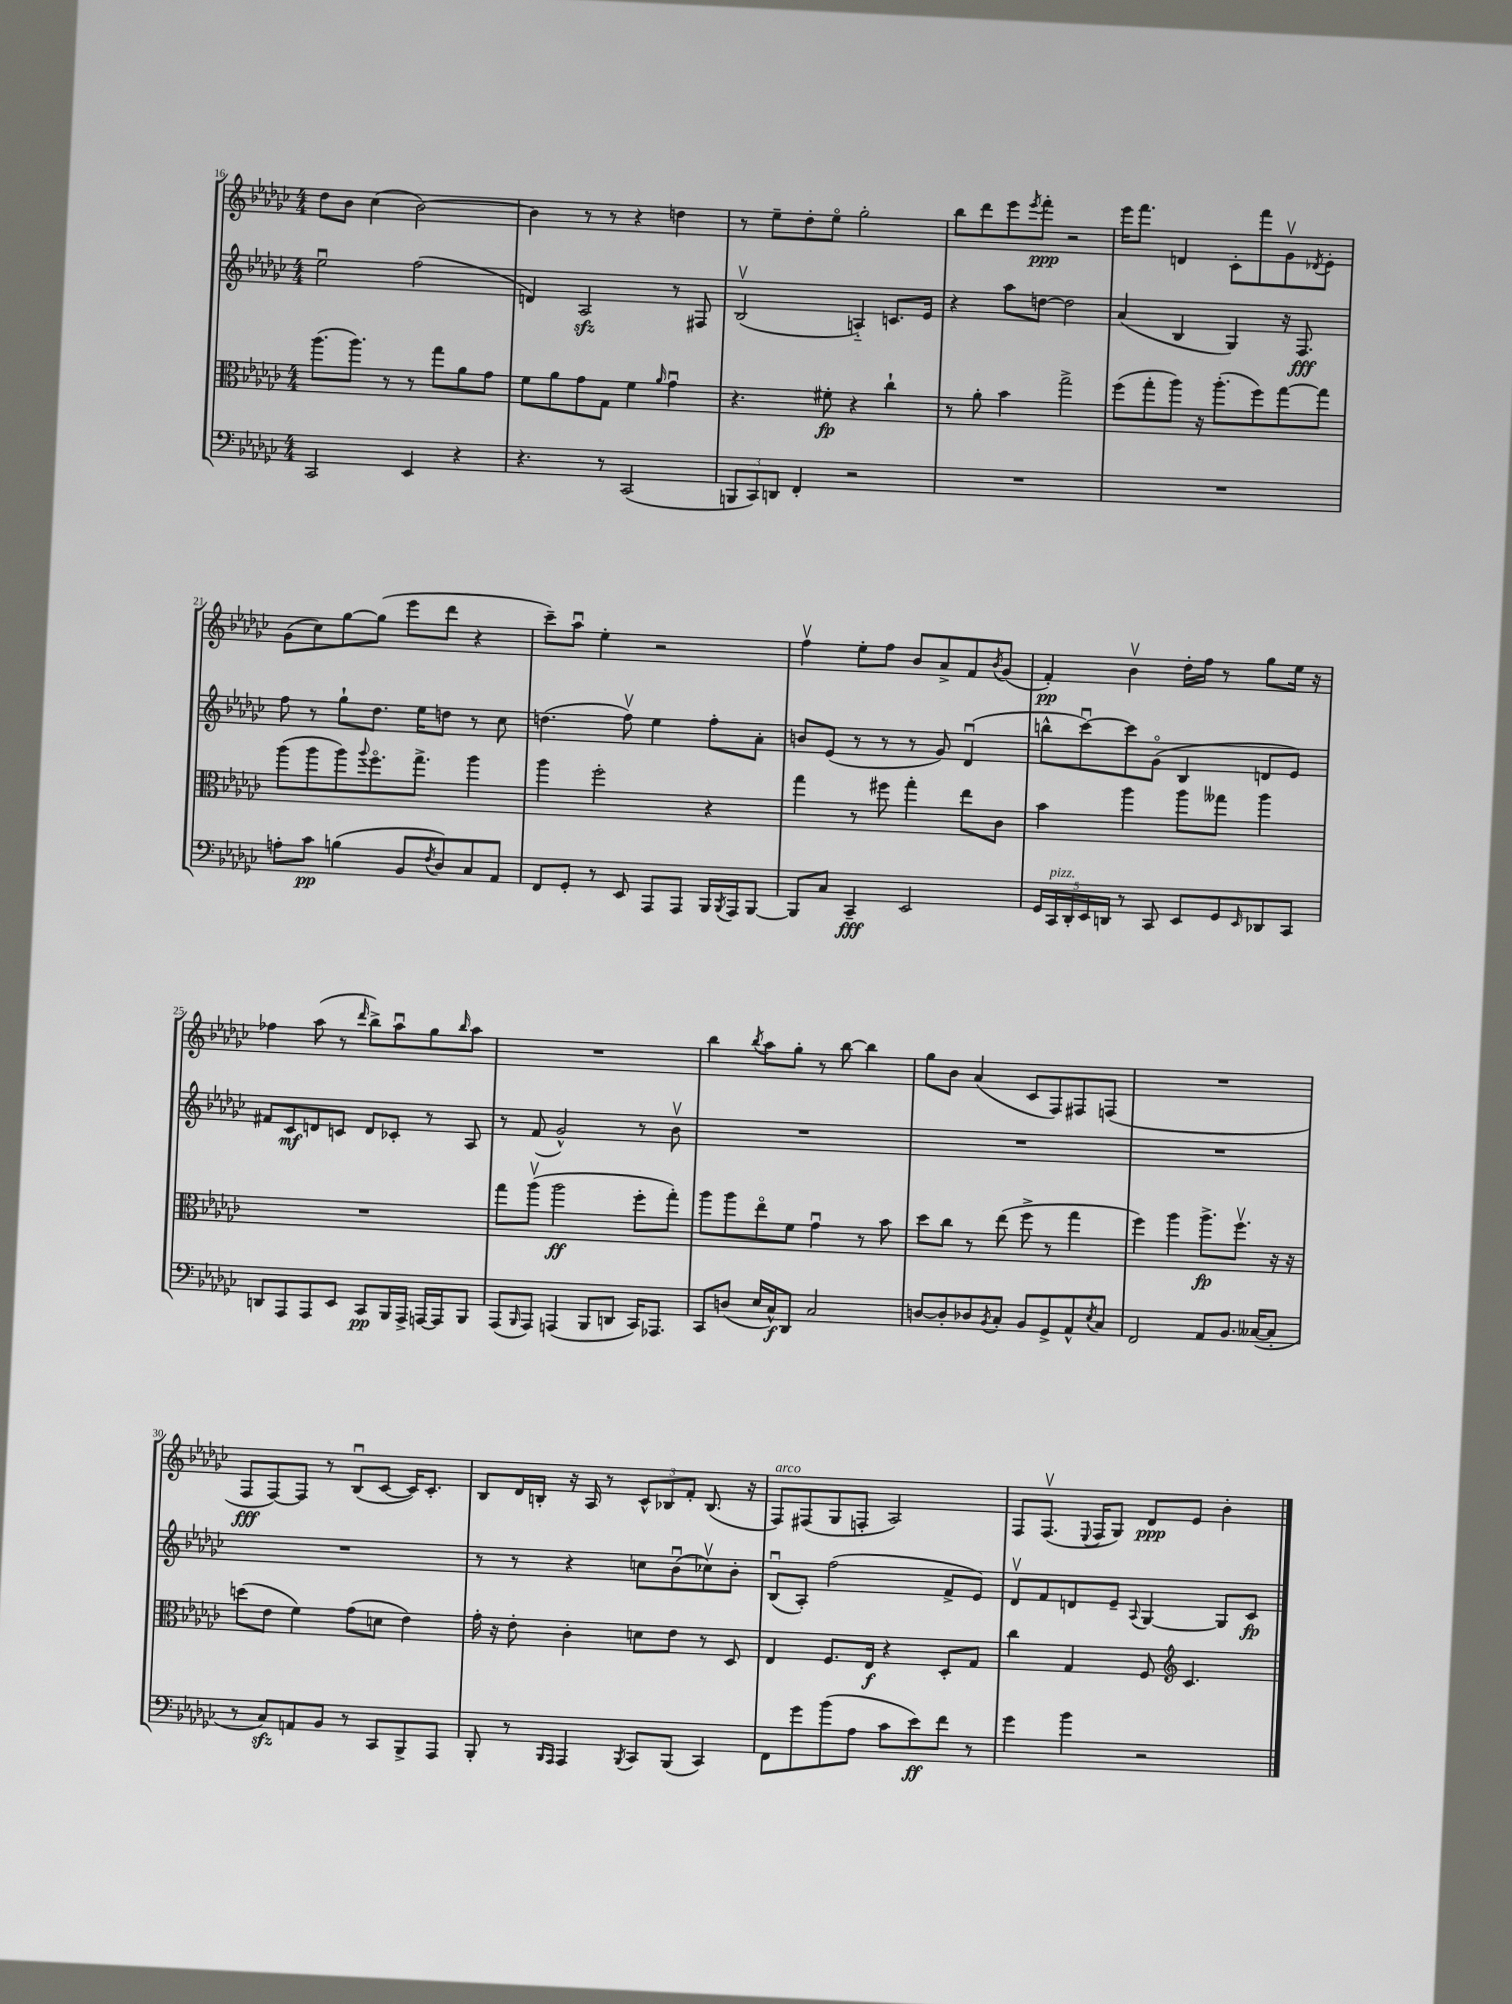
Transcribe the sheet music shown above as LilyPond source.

<<
\new StaffGroup <<
\new Staff = "s0" {
    \clef treble \key ges \major \numericTimeSignature \time 4/4
    des''8 bes'8 ces''4( bes'2~) |
    bes'4 r8 r8 r4 d''4 |
    r8 ees''8-- des''8-. ees''8\flageolet ges''2-. |
    bes''8 des'''8 ees'''8 \acciaccatura { ees'''8 } f'''8-.\ppp r2 |
    ees'''16 f'''8. d'4 ces'8-. f'''8 ges'8\upbow \acciaccatura { des'8 } ees'8-. |
    ges'8( ces''8) ges''8~ ges''8( ees'''8 des'''8 r4 |
    ces'''8--) aes''8\downbow ees''4-. r2 |
    f''4\upbow ees''8-. f''8 bes'8 aes'8-> f'8 \acciaccatura { bes'8 } ges'8( |
    f'4-.\pp) bes'4\upbow des''16-. f''16 r8 ges''8 ees''16 r16 |
    fes''4 aes''8( r8 \grace { des'''16 } bes''8->) aes''8\downbow ges''8 \grace { bes''16 } aes''8 |
    R1 |
    bes''4 \acciaccatura { bes''8 } aes''8 ges''8-. r8 bes''8~ bes''4 |
    ges''8 bes'8 aes'4( ces'8 f8) fis8 f8( |
    R1 |
    f8\fff f8~) f8 r8 bes8\downbow( ces'8~ ces'16) ces'8.-. |
    bes8 des'16 b16-. r16 aes16 r8 \tuplet 3/2 { ces'8-^ bes8 f'8-. } bes8.( r16 |
    f8^\markup { \italic "arco" }) fis8( ges8 f8-. aes2) |
    f8 f8.\upbow( \appoggiatura { ees8 } f16 ges8) des'8\ppp ees'8 bes'4-. \bar "|." |
}
\new Staff = "s1" {
    \clef treble \key ges \major \numericTimeSignature \time 4/4
    ees''2\downbow f''2( |
    d'4) aes2\sfz r8 fis8 |
    bes2\upbow( a4-_) c'8. ees'16 |
    r4 aes''8 d''8~ d''2 |
    aes'4( bes4 ges4) r16 f8.\fff |
    f''8 r8 ges''8-! des''8. ees''16 d''8 r8 ces''8 |
    d''4.( f''8\upbow) ees''4 f''8-. aes'8-. |
    b'8 ees'8( r8 r8 r8 ges'8) des'4\downbow( |
    b''8-^ ces'''8~\downbow) ces'''8 ges'8\flageolet( bes4 d'8 ees'8) |
    fis'8 ces'8\mf d'8 c'8 d'8 ces'8-. r8 aes8 |
    r8 f'8( ges'2-^) r8 bes'8\upbow |
    R1 |
    R1 |
    R1 |
    R1 |
    r8 r8 r4 c''8 bes'8\downbow( ces''8\upbow) bes'8-. |
    bes8\downbow( aes8-.) f''2( f'8-> ees'8) |
    des'8\upbow f'8 d'8 ees'8-- \appoggiatura { aes8 } ges4~ ges8 ces'8\fp \bar "|." |
}
\new Staff = "s2" {
    \clef alto \key ges \major \numericTimeSignature \time 4/4
    aes''8.( aes''8.) r8 r8 ges''8 aes'8 ges'8 |
    f'8 aes'8 ges'8 ges8 f'4 \grace { aes'16 } ges'4\downbow |
    r4. fis'8-.\fp r4 ces''4-! |
    r8 aes'8-. bes'4 ges''2-> |
    f''8( ges''8-. aes''8) r16 aes''8.-.( f''8) ges''8~ ges''8 |
    aes''8( aes''8 aes''8) \appoggiatura { aes''8 } f''8.\flageolet ges''8.-> aes''4 |
    aes''4 f''2-. r4 |
    ges''4 r8 fis''8 ges''4-. ees''8 ces'8 |
    bes'4 aes''4 aes''8 geses''8 aes''4 |
    R1 |
    ges''8 aes''8\upbow( aes''2\ff f''8-. ges''8-.) |
    aes''8 aes''8 ees''8\flageolet f'8 ges'4\downbow r8 bes'8 |
    des''8 ces''8 r8 ees''8( f''8-> r8 ges''4 |
    f''4) aes''4 aes''8.->\fp f''8.\upbow r16 r16 |
    d''8( ees'8 f'4) ges'8( d'8 ees'4) |
    ges'16-. r16 ees'8-. ces'4-. d'8 ees'8 r8 des8 |
    ees4 f8. ees16\f r4 des8-. ges8 |
    ces''4 ges4 f8 \clef treble ces'4. \bar "|." |
}
\new Staff = "s3" {
    \clef bass \key ges \major \numericTimeSignature \time 4/4
    ces,2 ees,4 r4 |
    r4. r8 ces,2( |
    \tuplet 3/2 { b,,8 ces,8) d,8 } f,4-. r2 |
    R1 |
    R1 |
    a8-. ces'8\pp b4( bes,8 \acciaccatura { f8 } des8) ces8 aes,8 |
    f,8 ges,8-. r8 ees,8 aes,,8 aes,,8 bes,,16 \acciaccatura { bes,,8 } aes,,16 bes,,8~ |
    bes,,8 ces8 ces,4--\fff ees,2 |
    \tuplet 5/4 { ges,16 ces,16^\markup { \italic "pizz." } des,16-. ees,16 d,16 } r8 ces,8 ees,8 ges,8 \grace { ees,16 } des,8 ces,8 |
    d,8 aes,,8 aes,,8 ees,8 ces,8\pp bes,,16 aes,,16-> a,,16~ a,,16 bes,,8 |
    aes,,8( \grace { bes,,16 } aes,,8) a,,4( bes,,8 d,8 ces,16) aes,,8. |
    ces,8 d8( ees16 ces16-^\f) des,8 ces2 |
    d8~ d8-. des8 \acciaccatura { bes,8 } ces8-. bes,8 ges,8-> aes,8-^ \acciaccatura { ees8 } ces8 |
    f,2 aes,8 bes,8. ceses16~( ceses8-. |
    r8 ces8\sfz) a,8 bes,8 r8 ces,8 bes,,8-> aes,,8 |
    bes,,8-. r8 \grace { bes,,16 aes,,16 } aes,,4 \acciaccatura { bes,,8 } ces,8 bes,,8( ces,4) |
    f,8 ges'8 bes'8( aes8 ces'8 ees'8\ff) f'8 r8 |
    ges'4 bes'4 r2 \bar "|." |
}
>>
>>
\layout { \context { \Score currentBarNumber = #16 } }
